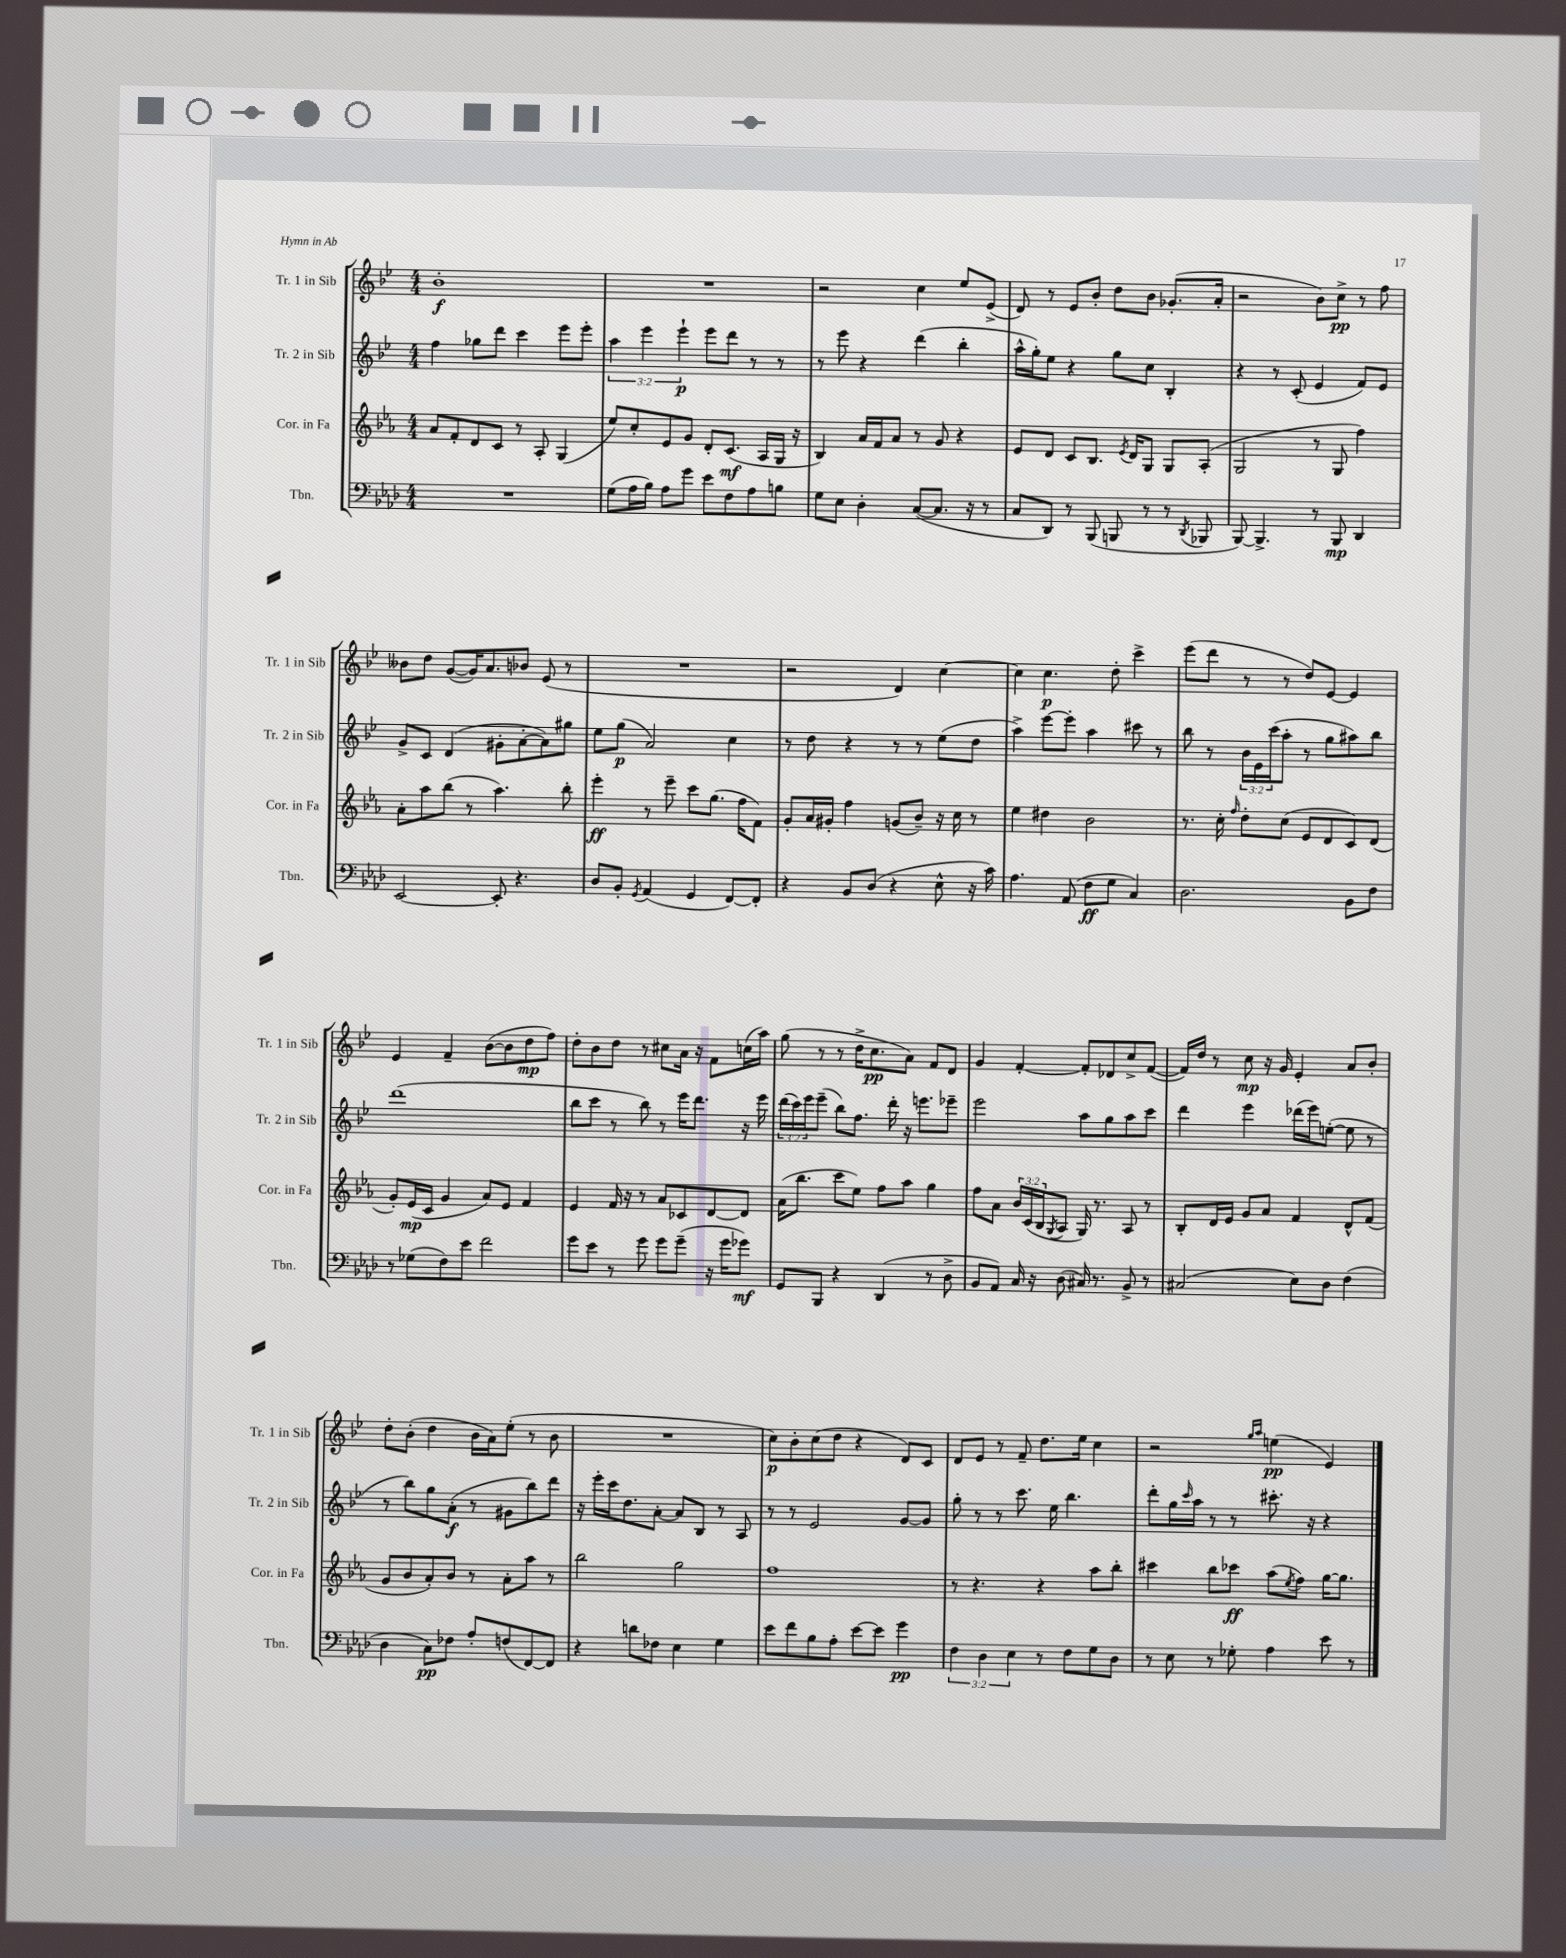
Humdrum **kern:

**kern	**kern	**kern	**kern
*staff4	*staff3	*staff2	*staff1
*clefF4	*clefG2	*clefG2	*clefG2
*k[b-e-a-d-]	*k[b-e-a-]	*k[b-e-]	*k[b-e-]
*M4/4	*M4/4	*M4/4	*M4/4
1r	8a-/L	4ff\	1b-'
.	8f'/	.	.
.	8d/	8gg-\L	.
.	8c/J	8ddd\J	.
.	8r	4ccc\	.
.	8A-'/	.	.
.	(4G/	8eee-\L	.
.	.	8eee-'\J	.
=	=	=	=
(8G\L	8ee-/L)	6aa\	1r
16A-\L	8cc'/	.	.
.	.	6eee-\	.
16B-\JJ)	.	.	.
8A-\L	8e-/	.	.
.	.	6eee-`\	.
8g\J	8g/J	.	.
8e-\L	8d'/L	8eee-\L	.
8F\	(8.c/J	8ddd\J	.
8A-\	.	8r	.
.	16A-/LL	.	.
8B\J	16G/JJ	8r	.
.	16r	.	.
=	=	=	=
8G\L	4B-/)	8r	2r
8E-\J	.	8eee-\	.
4D-'\	16a-/LL	4r	.
.	16f/J	.	.
.	8a-/J	.	.
([8C/L	8r	(4ddd\	4cc\
8.C/]J	8g/	.	.
.	4r	4bb-'\	8ee-/L
16r	.	.	.
8r	.	.	(8e-^/J
=	=	=	=
8C/L	8e-/L	16aa^^\LL	8d/)
.	.	16gg'\J)	.
8DD-/J)	8d/J	8ee-\J	8r
8r	8c/L	4r	8e-/L
(8BBB-/	8.B-/J	.	8b-'/J
8BBB/	.	8gg\L	8dd\L
.	8qe-/	.	.
.	16d/LK	.	.
8r	8G/J	8cc\J	8b-\J
8r	8G/L	4B-'/	(8.g-'/L
8qDD-/	.	.	.
8BBB-/	(8A-'/J	.	.
.	.	.	16a'/Jk
=	=	=	=
[8BBB-/)	2G/	4r	2r
4.BBB-^/]	.	.	.
.	.	8r	.
.	.	(8c'/	.
8r	8r	4e-/	8b-\L)
8BBB-/	8G/	.	8cc^\J
4DD-/	4ff\)	8f/L)	8r
.	.	8e-/J	8ff\
=	=	=	=
[2EE-/	8a-'\L	8g^/L	8b--\L
.	8aa-\	8c/J	8dd\J
.	(8bb-\J	(4d/	([8g/L
.	8r	.	16g/]K)
.	.	.	8.a/
8EE-'/]	4.aa-\)	8g#'\L	.
4.r	.	[8a'\	8b-/J
.	.	8a\])	(8e-/
.	8bb-'\	8gg#\J	8r
=	=	=	=
8D-/L	4eee-'\	8ee-\L	1r
8BB-'/J	.	(8gg\J	.
8qGG/	.	.	.
(4AA-/	8r	2a/)	.
.	8eee-~\	.	.
4GG/	8ccc\L	.	.
.	(8.gg\J	.	.
[8FF/L)	.	4cc\	.
.	16ff\LK	.	.
8FF'/]J	8f\J)	.	.
=	=	=	=
4r	8g'/L	8r	2r
.	16a-/L	8dd\	.
.	16g#'/JJ	.	.
8BB-/L	4ff\	4r	.
(8D-/J	.	.	.
4r	(8g/L	8r	4d/)
.	8b-~/J)	8r	.
8E-^^\	16r	(8ee-\L	[4cc\
.	16cc\	.	.
16r	8r	8dd\J	.
16c\)	.	.	.
=	=	=	=
4.A-\	4ee-\	4aa^\)	4cc\]
.	4dd#\	[8eee-\L	4.cc\
(8AA-/	.	8eee-'\]J	.
8F\L	2b-\	4aa\	.
8G\J	.	.	8dd'\
4C/)	.	8ccc#\	4ccc^\
.	.	8r	.
=	=	=	=
2.D-\	8.r	8bb-\	(8eee-\L
.	.	8r	8ddd\J
.	16cc'\	.	.
.	16qqff/	.	.
.	8dd'\L	24b-\LL	8r
.	.	24e-\	.
.	.	(24ccc\J	.
.	(8cc\J	8aa'\J	8r
.	8e-/L	8r	8dd/L)
.	8d/	8gg\L	[8e-/J
8BB-\L	8c/)	8aa#\)	4e-/]
8F\J	(8d/J	8bb-\J	.
=	=	=	=
8r	8g'/L)	(1ddd	4e-/
(8G-\L	(16e-/L	.	.
.	16c/JJ	.	.
8F\)	4g/	.	4f~/
8e-\J	.	.	.
2f\	8a-/L)	.	([8b-\L
.	8e-/J	.	8b-\]
.	4f/	.	8dd\
.	.	.	8ff\J)
=	=	=	=
8g\L	4e-/	8bb-\L	8dd'\L
8e-\J	.	8ccc\J	8b-\
8r	16f/	8r	8dd\J
.	16r	.	.
8g\	8r	8bb-\)	8r
8g\L	8a-/L	8r	8cc#\L
(8g~\J	8c-/	16eee-\LK	16a\Jk
.	.	8.ddd\J	16r
16r	[8d/	.	8f\L
16g\LK	.	.	.
8g-\J)	8d/]J	16r	(16cc\L
.	.	16eee-\	16aa\JJ)
=	=	=	=
8GG/L	(16a-\LK	(24ddd\LL	(8gg\
.	.	24ccc\)	.
.	8.bb-\J	.	.
.	.	24eee-\J	.
8BBB-/J	.	(8eee-~\J	8r
4r	8ccc\L	8bb-\L)	8r
.	8ee-\J)	8.ff\J	16dd^\LK
.	.	.	8.cc\
(4DD-/	8ff\L	.	.
.	.	16ddd'\	.
.	8aa-\J	16r	8a\J)
.	.	8.eee\L	.
8r	4gg\	.	8f/L
8D-^\	.	8eee-~\J	8d/J
=	=	=	=
8BB-/L	8ff\L	2eee-\	4g/
8AA-/J)	8a-\J	.	.
16C/	24b-/LL	.	[4f'/
.	(24c/	.	.
16r	.	.	.
.	24B-/J	.	.
.	8qG/	.	.
(8D-\	8A-/J	.	.
16C#/)	16G/)	8aa\L	8f'/]L
8.r	8.r	.	.
.	.	8gg\	8d-/
8BB-^/	8A-/	8aa\	8cc^/
8r	8r	8ccc\J	([8f/J
=	=	=	=
(2C#/	8B-'/L	4ddd\	16f/]LL)
.	.	.	16dd/JJ
.	16d/L	.	8r
.	16e-/JJ	.	.
.	8g/L	4eee-\	8cc\
.	8a-/J	.	16r
.	.	.	16g/
8E-\L)	4f/	(16ddd-\LL	4e-'/
.	.	16eee-\J)	.
8D-\J	.	([8ee'\J	.
(4F\	8d^^/L	8ee\]	8a/L
.	(8f/J	8r	8b-'/J
=	=	=	=
4D-\	8g/L	8r	8dd'\L
.	8b-/	8bb-\L)	(8b-'\J
8C\L)	8a-'/)	8gg\	4dd\
8F-\J	8b-/J	(8a'\J	.
8A-'/L	8r	8r	16b-\LL
.	.	.	16a\J)
(8F/	8a-'\L	8g#\L	(8ee-'\J
[8FF/)	8aa-\J	8bb-\)	8r
8FF/]J	8r	8ddd\J	8b-\
=	=	=	=
4r	2bb-\	16r	1r
.	.	16eee-'\LL	.
.	.	16ccc\J	.
.	.	8.dd\	.
8d\L	.	.	.
8F-\J	.	[8a'\J	.
4E-\	2gg\	8a/]L	.
.	.	8B-/J	.
4G\	.	8r	.
.	.	8A/	.
=	=	=	=
8e-\L	1ff	8r	8cc\L)
8f\	.	8r	8b-'\
8B-\	.	2e-/	(8cc\
8A-'\J	.	.	8dd\J
[8e-\L	.	.	4r
8e-\]J	.	.	.
4g\	.	[8g/L	8d/L)
.	.	8g/]J	8c/J
=	=	=	=
6F\	8r	8gg'\	8d/L
.	4.r	8r	8e-/J
6D-\	.	.	.
.	.	8r	8r
6E-\	.	.	.
.	.	8.ccc\	8f~/
8r	4r	.	8.dd\L
.	.	16ee-\	.
8F\L	.	4.bb-\	.
.	.	.	16ee-\Jk
8G\	8aa-\L	.	4cc\
8D-\J	8bb-'\J	.	.
=	=	=	=
8r	4ccc#\	8ddd'\L	2r
8E-\	.	16gg\L	.
.	.	16qqccc/	.
.	.	16aa\JJ	.
8r	8bb-\L	8r	.
8G-'\	8ccc-\J	8r	.
.	.	.	16qqgg/LL
.	.	.	16qqaa/JJ
4A-\	(8aa-\L	8.ccc#'\	(4ee\
.	8qee-/	.	.
.	8ff\J)	.	.
.	.	16r	.
8e-\	[16gg\LK	4r	4e-/)
.	8.gg\]J	.	.
8r	.	.	.
==	==	==	==
*-	*-	*-	*-
